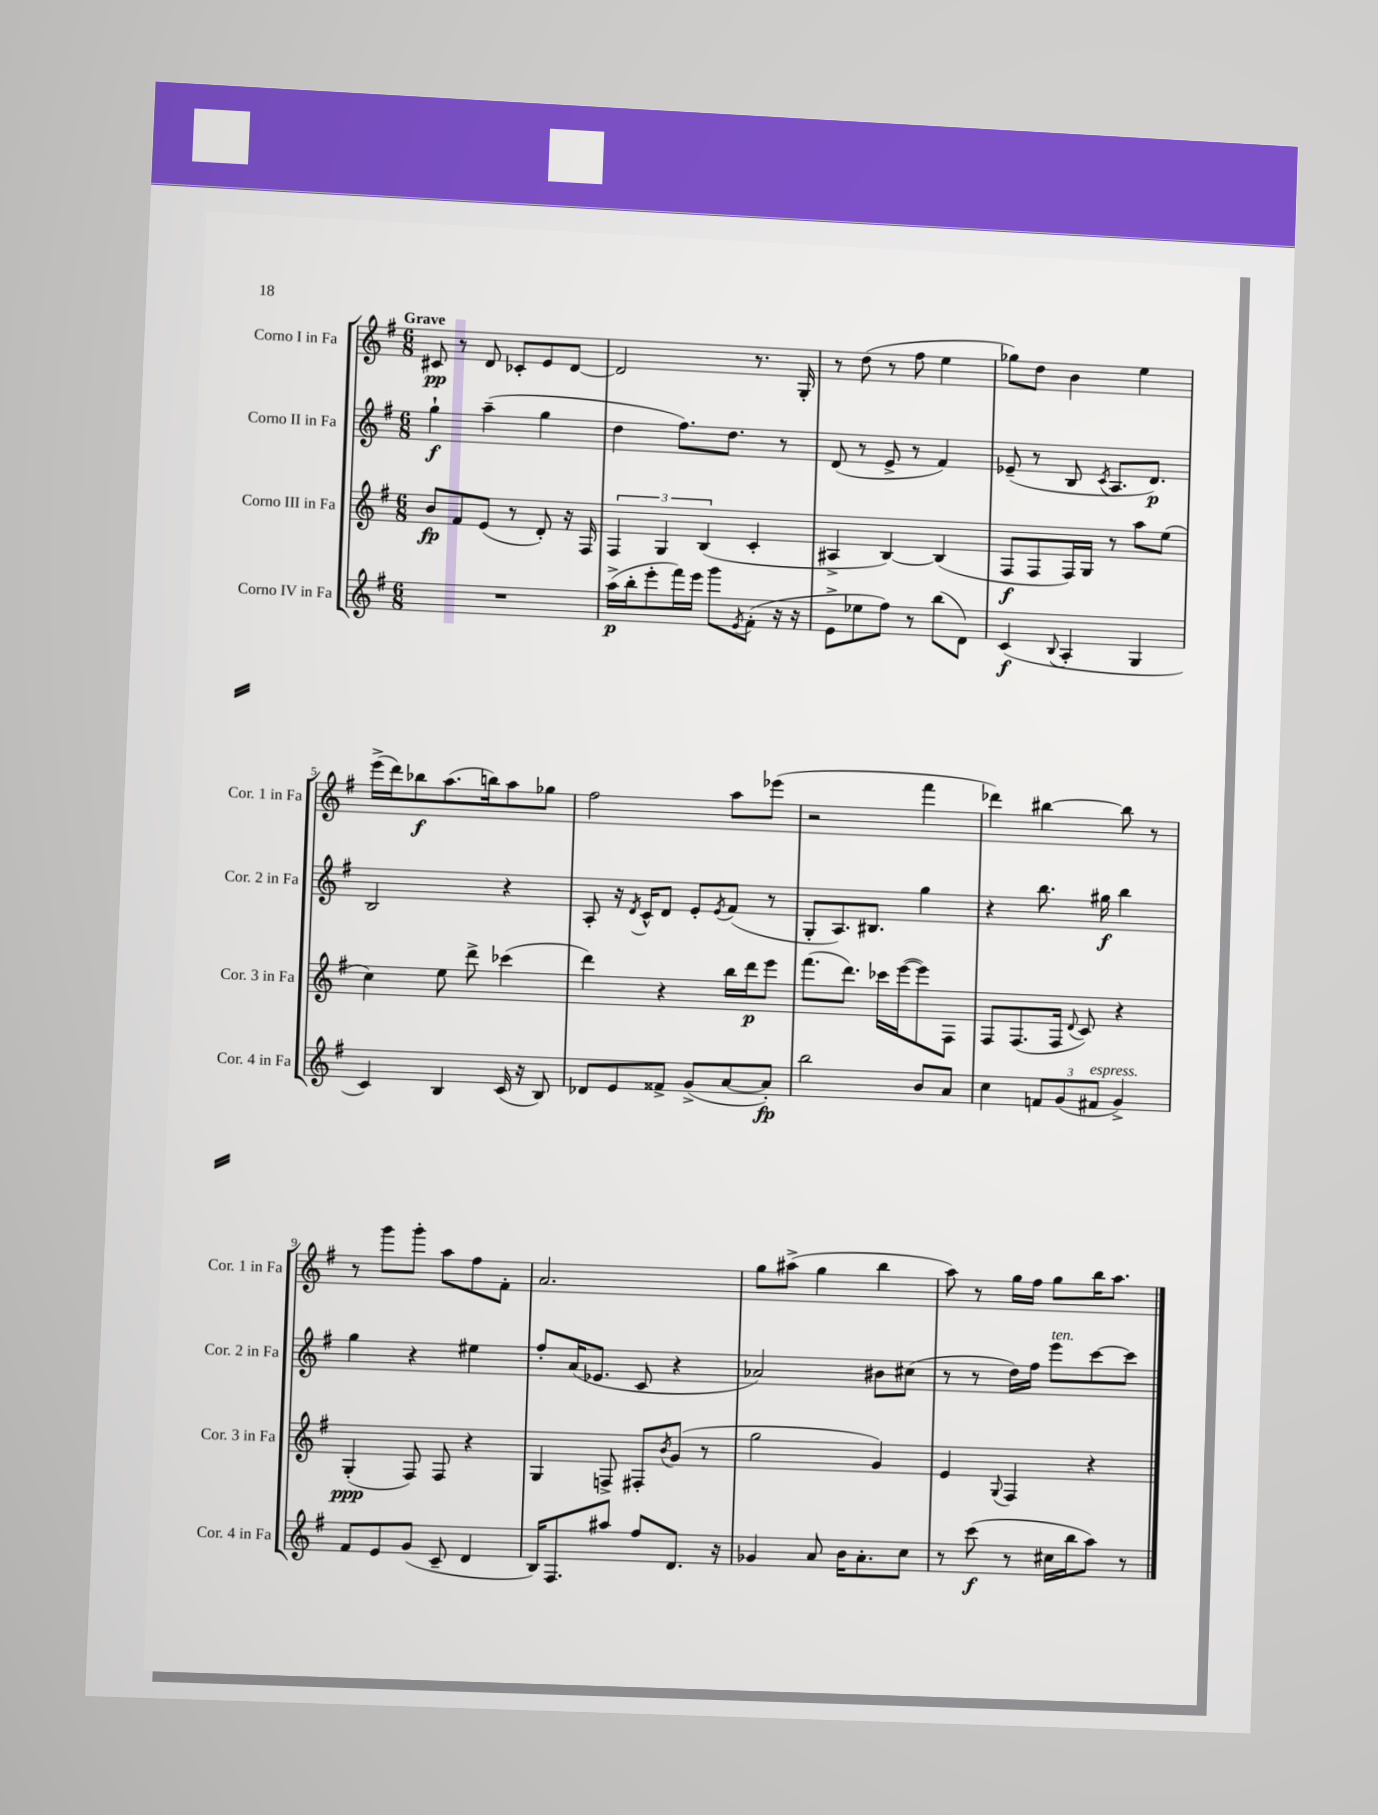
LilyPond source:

<<
\new StaffGroup <<
\new Staff = "s0" \with { instrumentName = "Corno I in Fa" shortInstrumentName = "Cor. 1 in Fa" } {
    \clef treble \key g \major \numericTimeSignature \time 6/8 \tempo "Grave"
    cis'8\pp r8 d'8 ces'8-. e'8 d'8~ |
    d'2 r8. g16-. |
    r8 d''8( r8 fis''8 e''4 |
    ges''8) d''8 b'4 e''4 |
    e'''16->( d'''16) bes''8\f a''8.( b''16) a''8 ges''8 |
    fis''2 a''8 ees'''8( |
    r2 fis'''4 |
    des'''4) bis''4~ bis''8 r8 |
    r8 g'''8 g'''8-. a''8 fis''8 fis'8-. |
    a'2. |
    g''8 ais''8->( g''4 b''4 |
    a''8) r8 g''16 fis''16 g''8 b''16 a''8. \bar "|." |
}
\new Staff = "s1" \with { instrumentName = "Corno II in Fa" shortInstrumentName = "Cor. 2 in Fa" } {
    \clef treble \key g \major \numericTimeSignature \time 6/8
    g''4-!\f a''4--( g''4 |
    d''4 fis''8.) d''8. r8 |
    d'8( r8 e'8-> r8 fis'4) |
    ees'8--( r8 b8 \acciaccatura { c'8 } a8. d'8.\p) |
    b2 r4 |
    a8-. r16 \acciaccatura { d'8 } c'16-^ d'8 e'8-. \acciaccatura { e'8 } fis'8( r8 |
    g8-. a8.) bis8. g''4 |
    r4 b''8. gis''16\f b''4 |
    g''4 r4 eis''4 |
    fis''8-. a'16( ees'8. c'8 r4 |
    aes'2) bis'8 cis''8( |
    r8 r8 d''16) fis''16 e'''8^\markup { \italic "ten." } c'''8~ c'''8 \bar "|." |
}
\new Staff = "s2" \with { instrumentName = "Corno III in Fa" shortInstrumentName = "Cor. 3 in Fa" } {
    \clef treble \key g \major \numericTimeSignature \time 6/8
    b'8\fp fis'8 e'8( r8 d'8-.) r16 fis16 |
    \tuplet 3/2 { fis4 g4 b4( } c'4-. |
    ais4-> b4~) b4( |
    fis8\f fis8 fis16) g16 r8 a''8 e''8( |
    c''4) e''8 d'''8-> ces'''4( |
    d'''4) r4 b''16 d'''16\p e'''8 |
    fis'''8.( d'''8.) ces'''16 e'''16~( e'''8) fis8 |
    fis8 fis8.( fis16 \appoggiatura { d'8 } c'8) r4 |
    g4-.\ppp( fis8) fis8 r4 |
    g4 f8-> fis8-. \acciaccatura { b'8 } g'8( r8 |
    g''2 g'4) |
    e'4 \appoggiatura { g8 } fis4 r4 \bar "|." |
}
\new Staff = "s3" \with { instrumentName = "Corno IV in Fa" shortInstrumentName = "Cor. 4 in Fa" } {
    \clef treble \key g \major \numericTimeSignature \time 6/8
    R2. |
    a''16->\p( b''16-. e'''8-. fis'''16) e'''16 g'''8 \acciaccatura { e'8 } fis'8-.( r16 r16 |
    e'8-> ees''8 fis''8) r8 b''8( d'8) |
    c'4\f( \appoggiatura { b8 } a4-. g4 |
    c'4) b4 c'16( r16 b8) |
    des'8 e'8 fisis'8-> g'8->( a'8~ a'8-.\fp) |
    b''2 b'8 a'8 |
    c''4 \tuplet 3/2 { f'8 g'8( fis'8^\markup { \italic "espress." } } g'4->) |
    fis'8 e'8 g'8( c'8-- d'4 |
    b16) fis8. ais''8 fis''8 d'8. r16 |
    ges'4 a'8 b'16 a'8.-. c''8 |
    r8 c'''8\f( r8 cis''16 b''16 a''8) r8 \bar "|." |
}
>>
>>
